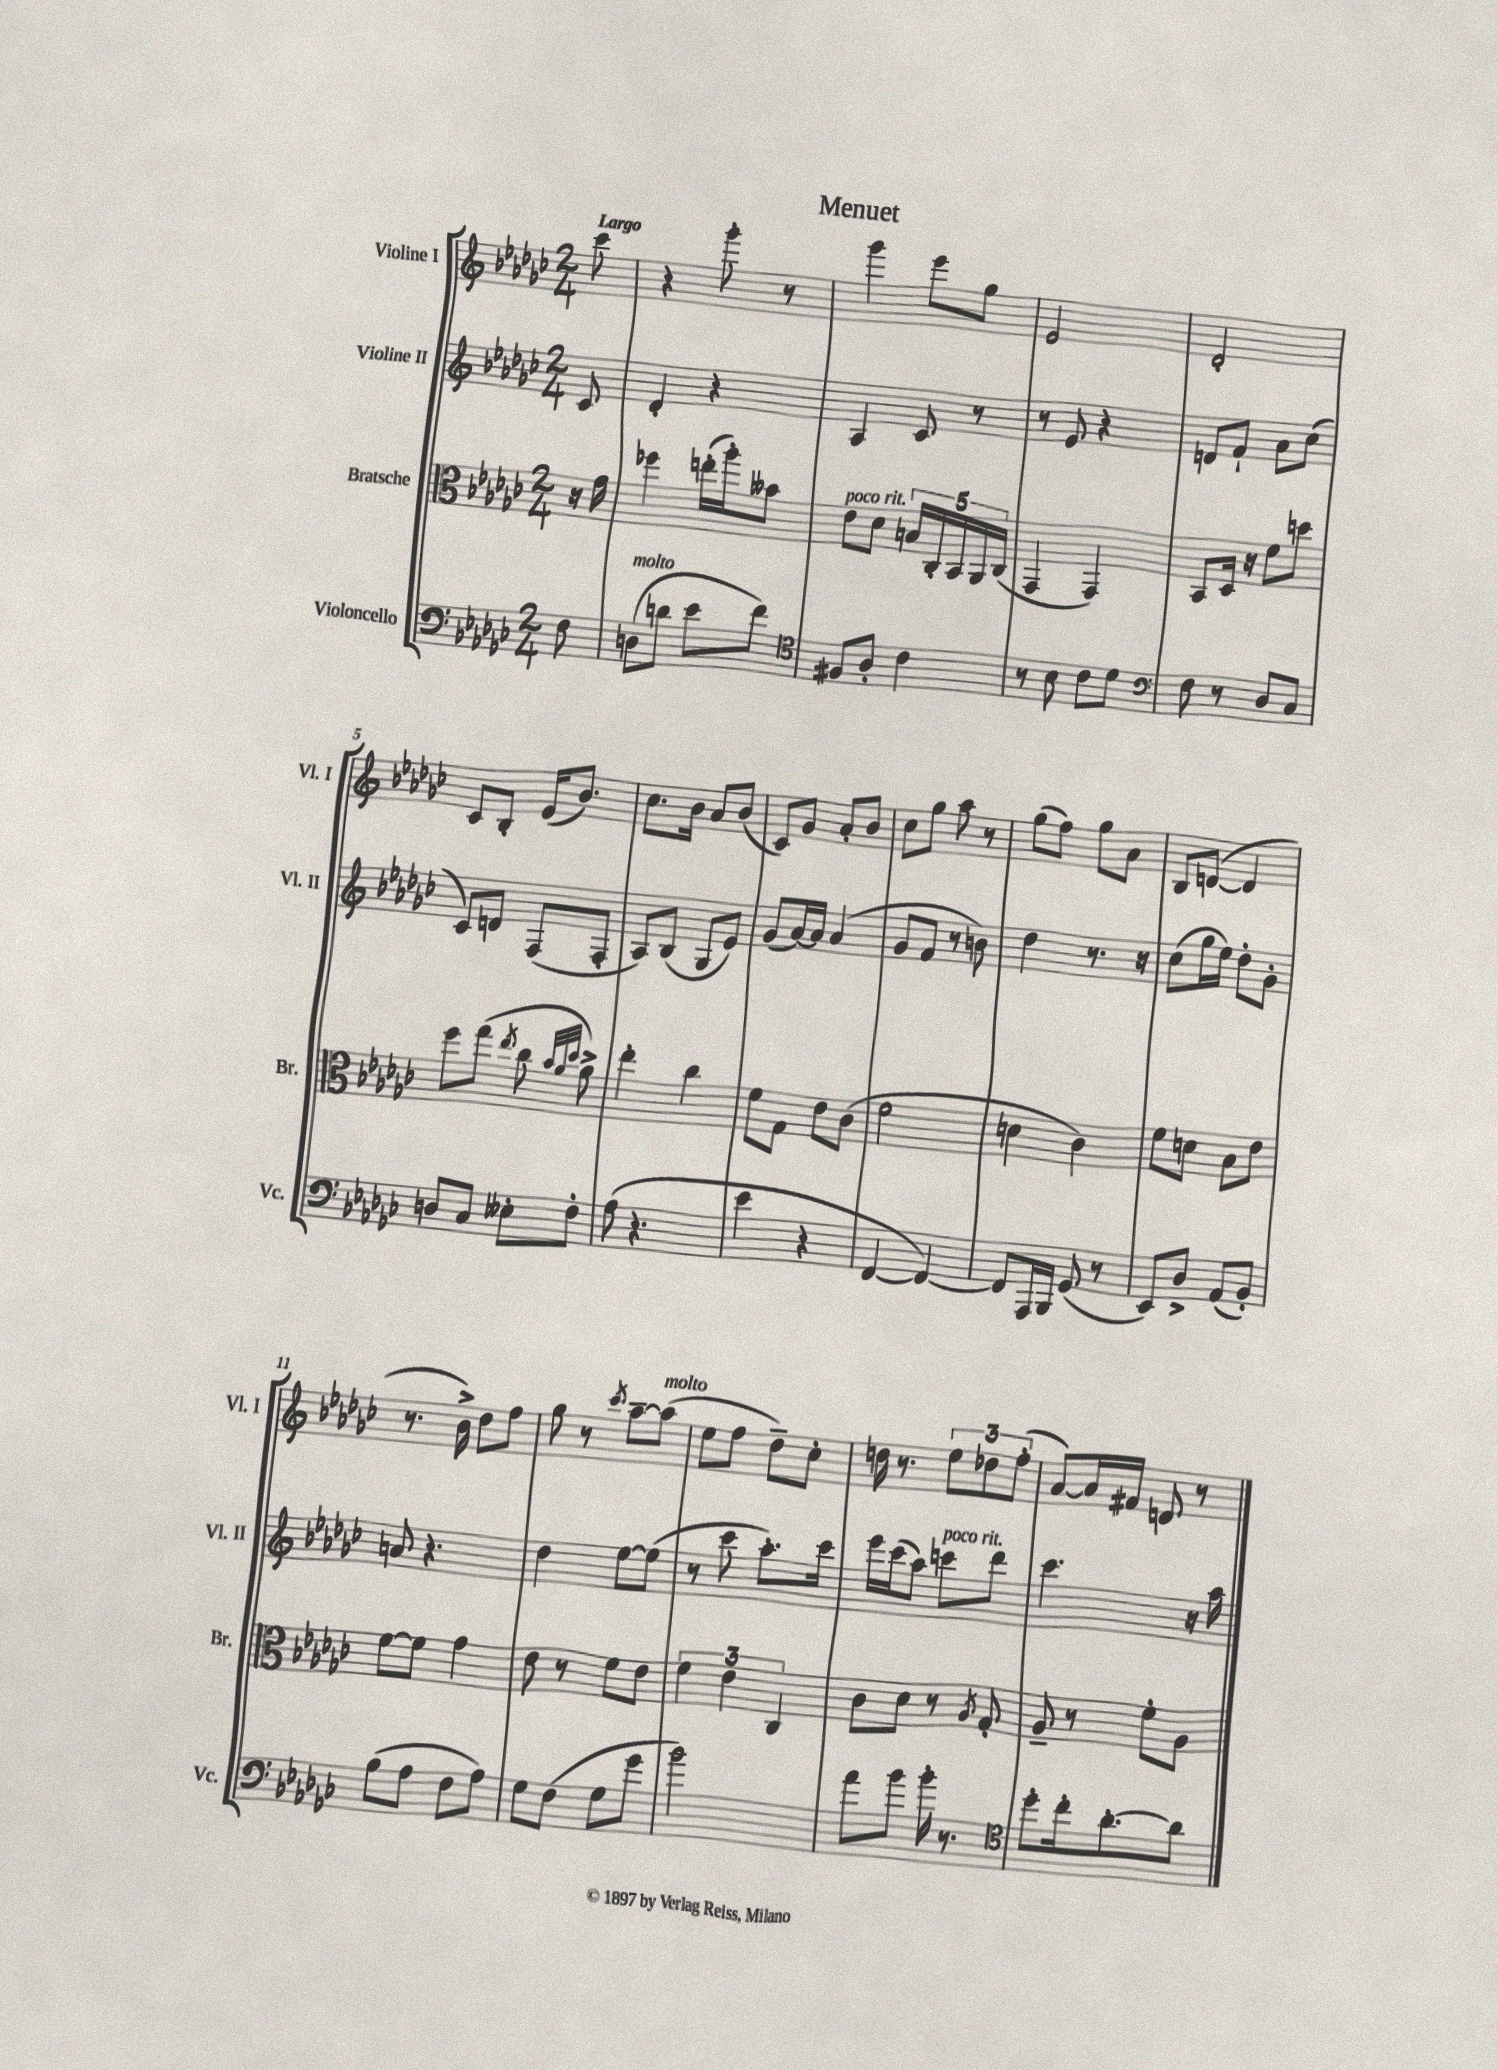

**kern	**kern	**kern	**kern
*part4	*part3	*part2	*part1
*staff4	*staff3	*staff2	*staff1
*I"Violoncello	*I"Bratsche	*I"Violine II	*I"Violine I
*I'Vc.	*I'Br.	*I'Vl. II	*I'Vl. I
*clefF4	*clefC3	*clefG2	*clefG2
*k[b-e-a-d-g-c-]	*k[b-e-a-d-g-c-]	*k[b-e-a-d-g-c-]	*k[b-e-a-d-g-c-]
*M2/4	*M2/4	*M2/4	*M2/4
=	=	=	=
!	!	!	!LO:TX:a:B:t=Largo
8F\	16r	8c-/	8ccc-\
.	16g-\	.	.
=1	=1	=1	=1
!LO:TX:a:i:t=molto	!	!	!
(8Dn\L	4ff-X\	4d-'/	4r
8dn\J	.	.	.
8e-\L	(16een'\LL	4r	8ggg-'\
.	16aa-'\J)	.	.
8f\J)	8b--X\J	.	8r
=2	=2	=2	=2
*clefC4	*	*	*
!	!LO:TX:a:i:t=poco rit.	!	!
8F#X/L	8e-\L	4A-/	4ggg-\
8A-'/J	8d-\J	.	.
4c-\	20Bn/LL	8c-/	8eee-\L
.	20C-'/	.	.
.	20BB-/	.	.
.	.	8r	8gg-\J
.	20AA-/	.	.
.	(20C-/JJ	.	.
=3	=3	=3	=3
8r	4GG-/	8r	2e-/
8B-\	.	8e-/	.
8c-\L	4GG-/)	4r	.
8d-\J	.	.	.
=4	=4	=4	=4
*clefF4	*	*	*
8F\	8BB-/L	8dn/L	2d-'/
8r	16D-/Jk	8f`/J	.
.	16r	.	.
8D-/L	8f\L	8a-\L	.
8C-/J	8ddn\J	(8cc-\J	.
!!LO:LB:g=z
=5	=5	=5	=5
8Dn/L	8ff\L	8c-/L)	8c-/L
8C-/J	(8gg-\J	8dn/J	8B-'/J
.	8qee-/	.	.
8E--X'\L	8cc-\	(8F/L	(16e-/KL
.	.	.	8.b-/J)
.	32qqb-/LLL	.	.
.	32qqa-/	.	.
.	32qqdd-/JJJ	.	.
8F'\J	8a-^\)	8F'/J	.
=6	=6	=6	=6
(8A-\	4ee-'\	8A-/L)	8.cc-\L
4.r	.	(8B-/J	.
.	.	.	16b-\Jk
.	4cc-\	8G-/L	8a-/L
.	.	8e-/J)	(8b-/J
=7	=7	=7	=7
4e-\	8f\L	(8g-/L	8c-/L)
.	8G-\J	[16a-/L)	8g-/J
.	.	16a-/JJ]	.
4r	8e-\L	(4a-/	8a-'/L
.	(8c-\J	.	8b-/J
=8	=8	=8	=8
[4FF/	2f\	8g-/L	8cc-\L
.	.	8f/J	8gg-\J
4FF/_)	.	8r	8aa-\
.	.	8bn\)	8r
=9	=9	=9	=9
8FF/L]	4dn\	4dd-\	(8gg-\L
16AAA-/L	.	.	8ff\J)
16BBB-/JJ	.	.	.
(8GG-/	4c-\)	8.r	8gg-\L
8r	.	.	8a-\J
.	.	16r	.
=10	=10	=10	=10
8EE-/L)	8f\L	(8cc-\L	8B-/L
8D-^/J	8dn\J	16gg-\L	([8dn/J
.	.	16ee-\JJ)	.
(8AA-/L	8B-\L	8dd-'\L	4d/]
8BB-'/J)	8e-\J	8g-'\J	.
!!LO:LB:g=z
=11	=11	=11	=11
(8B-\L	[8f\L	8an/	8.r
8A-\J	8f\J]	4.r	.
.	.	.	16b-^\)
8F\L	4g-\	.	8dd-\L
8A-\J)	.	.	8ff\J
=12	=12	=12	=12
8G-\L	8e-\	4dd-\	8gg-\
(8F\J	8r	.	8r
.	.	.	8qccc-/
8G-\L	8f\L	[8ee-\L	[8aa-~\L
!	!	!	!LO:TX:a:i:t=molto
8g-\J	8e-\J	(8ee-\J]	(8aa-\J]
=13	=13	=13	=13
2b-\)	6f\	8r	8ee-\L
.	.	8ccc-\	8ff\J
.	6e-\	.	.
.	.	8.aa-'\L)	8dd-~\L)
.	6C-/	.	.
.	.	.	8cc-'\J
.	.	16ccc-\Jk	.
=14	=14	=14	=14
8a-\L	8c-\L	16eee-\LL	16ddn\
.	.	(16ccc-\J	8.r
8b-\J	8d-\J	8aa-\J)	.
!	!	!LO:TX:a:i:t=poco rit.	!
16b-'\	8r	8cccn\L	12ee-\L
8.r	.	.	.
.	.	.	12dd-X\
.	8qA-/	.	.
.	8G-'/	8ddd-\J	.
.	.	.	(12ff'\J
=15	=15	=15	=15
*clefC4	*	*	*
8dd-'\L	8A-~/	4.ccc-\	[8a-/L)
16cc-'\k	8r	.	16a-/L]
[8.a-'\	.	.	16f#X/JJ
.	8f'\L	.	8dn/
8a-\J]	8A-\J	16r	8r
.	.	16aa-\	.
==	==	==	==
*-	*-	*-	*-
